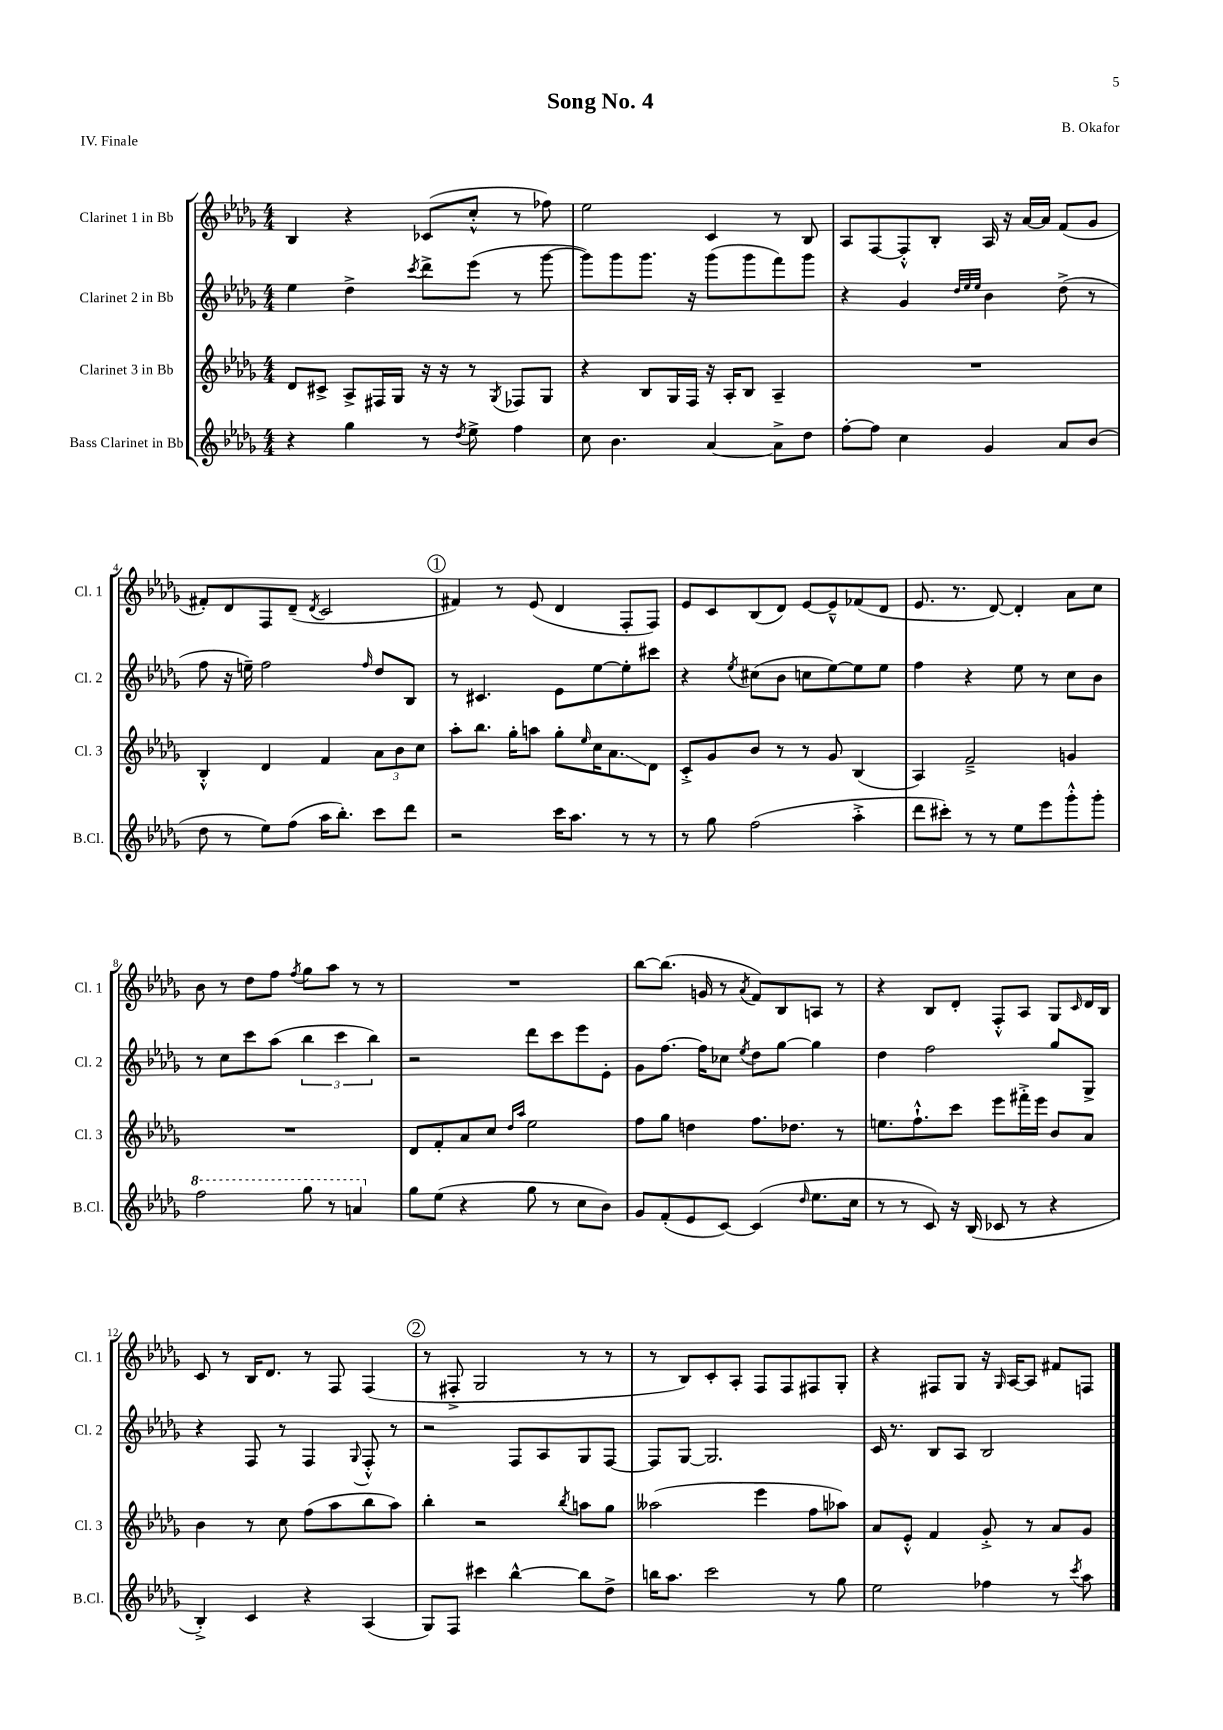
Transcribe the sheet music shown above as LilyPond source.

\header { title = "Song No. 4" composer = "B. Okafor" piece = "IV. Finale" }
<<
\new StaffGroup <<
\new Staff = "s0" \with { instrumentName = "Clarinet 1 in Bb" shortInstrumentName = "Cl. 1" } {
    \clef treble \key des \major \numericTimeSignature \time 4/4
    bes4 r4 ces'8( c''8-.-^ r8 fes''8) |
    ees''2 c'4 r8 bes8 |
    aes8 f8~ f8-.-^ bes8-. aes16 r16 aes'16~ aes'16 f'8( ges'8 |
    fis'8-.) des'8 f8 des'8--( \acciaccatura { des'8 } c'2 |
    \mark \markup { \circle "1" } fis'4) r8 ees'8( des'4 f8-. f8) |
    ees'8 c'8 bes8( des'8) ees'8~ ees'8---^ fes'8( des'8 |
    ees'8. r8. des'8~) des'4-. aes'8 c''8 |
    bes'8 r8 des''8 f''8 \acciaccatura { f''8 } ges''8 aes''8 r8 r8 |
    R1 |
    bes''8~ bes''8.( g'16 r8 \acciaccatura { aes'8 } f'8) bes8 a8 r8 |
    r4 bes8 des'8-. f8-.-^ aes8 ges8 \grace { c'16 } des'16 bes16 |
    c'8 r8 bes16 des'8. r8 f8 f4( |
    \mark \markup { \circle "2" } r8 fis8-.-> ges2 r8 r8 |
    r8 bes8) c'8-. aes8-. f8 f8 fis8 ges8-. |
    r4 fis8 ges8 r16 \grace { ges16 } aes16~ aes8 fis'8 f8 \bar "|." |
}
\new Staff = "s1" \with { instrumentName = "Clarinet 2 in Bb" shortInstrumentName = "Cl. 2" } {
    \clef treble \key des \major \numericTimeSignature \time 4/4
    ees''4 des''4-> \acciaccatura { c'''8 } des'''8-> ees'''8( r8 ges'''8~ |
    ges'''8) ges'''8 ges'''8. r16 ges'''8( ges'''8 f'''8) ges'''8 |
    r4 ges'4 \grace { des''32 ees''32 ees''32 } bes'4 des''8->( r8 |
    f''8 r16 e''16--) f''2 \grace { f''16 } des''8 bes8 |
    \mark \markup { \circle "1" } r8 cis'4. ees'8 ees''8~ ees''8-. cis'''8 |
    r4 \acciaccatura { ees''8 } cis''8( bes'8 c''8 ees''8~) ees''8 ees''8 |
    f''4 r4 ees''8 r8 c''8 bes'8 |
    r8 c''8 c'''8 aes''8( \tuplet 3/2 { bes''4 c'''4 bes''4) } |
    r2 des'''8 c'''8 ees'''8 ees'8-. |
    ges'8 f''8.~ f''16 ces''8 \acciaccatura { ees''8 } des''8 ges''8~ ges''4 |
    des''4 f''2 ges''8 ges8-> |
    r4 f8 r8 f4 \appoggiatura { ges8 } f8-.-^ r8 |
    \mark \markup { \circle "2" } r2 f8 aes8 ges8 f8~ |
    f8 ges8~ ges2. |
    c'16 r8. bes8 aes8 bes2 \bar "|." |
}
\new Staff = "s2" \with { instrumentName = "Clarinet 3 in Bb" shortInstrumentName = "Cl. 3" } {
    \clef treble \key des \major \numericTimeSignature \time 4/4
    des'8 cis'8-> aes8-> fis16 ges16 r16 r16 r8 \acciaccatura { ges8 } fes8 ges8 |
    r4 bes8 ges16 f16 r16 aes16-. bes8 aes4-- |
    R1 |
    bes4-.-^ des'4 f'4 \tuplet 3/2 { aes'8 bes'8 c''8 } |
    \mark \markup { \circle "1" } aes''8-. bes''8. ges''16-. a''8 ges''8-. \grace { ees''16 } c''16 aes'8.\glissando des'8 |
    c'8-.-> ges'8 bes'8 r8 r8 ges'8 bes4( |
    aes4) f'2---> g'4 |
    R1 |
    des'8 f'8-. aes'8 c''8 \grace { des''16 aes''16 } ees''2 |
    f''8 ges''8 d''4 f''8. des''8. r8 |
    e''8. f''8.-!-^ c'''8 ees'''8 fis'''16-.-> ees'''16 bes'8 aes'8 |
    bes'4 r8 c''8 f''8( aes''8 bes''8 aes''8) |
    \mark \markup { \circle "2" } bes''4-. r2 \acciaccatura { bes''8 } a''8 ges''8 |
    aeses''2( ees'''4 f''8 aes''8) |
    aes'8 ees'8-.-^ f'4 ges'8-.-> r8 aes'8 ges'8 \bar "|." |
}
\new Staff = "s3" \with { instrumentName = "Bass Clarinet in Bb" shortInstrumentName = "B.Cl." } {
    \clef treble \key des \major \numericTimeSignature \time 4/4
    r4 ges''4 r8 \acciaccatura { des''8 } ees''8-> f''4 |
    c''8 bes'4. aes'4~ aes'8-> des''8 |
    f''8~-. f''8 c''4 ges'4 aes'8 bes'8( |
    des''8 r8 ees''8) f''8( aes''16 bes''8.-.) c'''8 des'''8 |
    \mark \markup { \circle "1" } r2 c'''16 aes''8. r8 r8 |
    r8 ges''8 f''2( aes''4-.-> |
    des'''8 cis'''8-.) r8 r8 ees''8 ees'''8 ges'''8-.-^ ges'''8-. |
    \ottava #1 f'''2 ges'''8 r8 a''4 \ottava #0 |
    ges''8 ees''8( r4 ges''8 r8 c''8 bes'8) |
    ges'8 f'8-.( ees'8 c'8~) c'4( \grace { des''16 } ees''8. c''16 |
    r8 r8 c'8) r16 bes16( ces'8 r8 r4 |
    bes4-.->) c'4 r4 aes4( |
    \mark \markup { \circle "2" } ges8) f8 cis'''4 bes''4~-^ bes''8 des''8-> |
    b''16 aes''8. c'''2 r8 ges''8 |
    ees''2 fes''4 r8 \acciaccatura { c'''8 } aes''8 \bar "|." |
}
>>
>>
